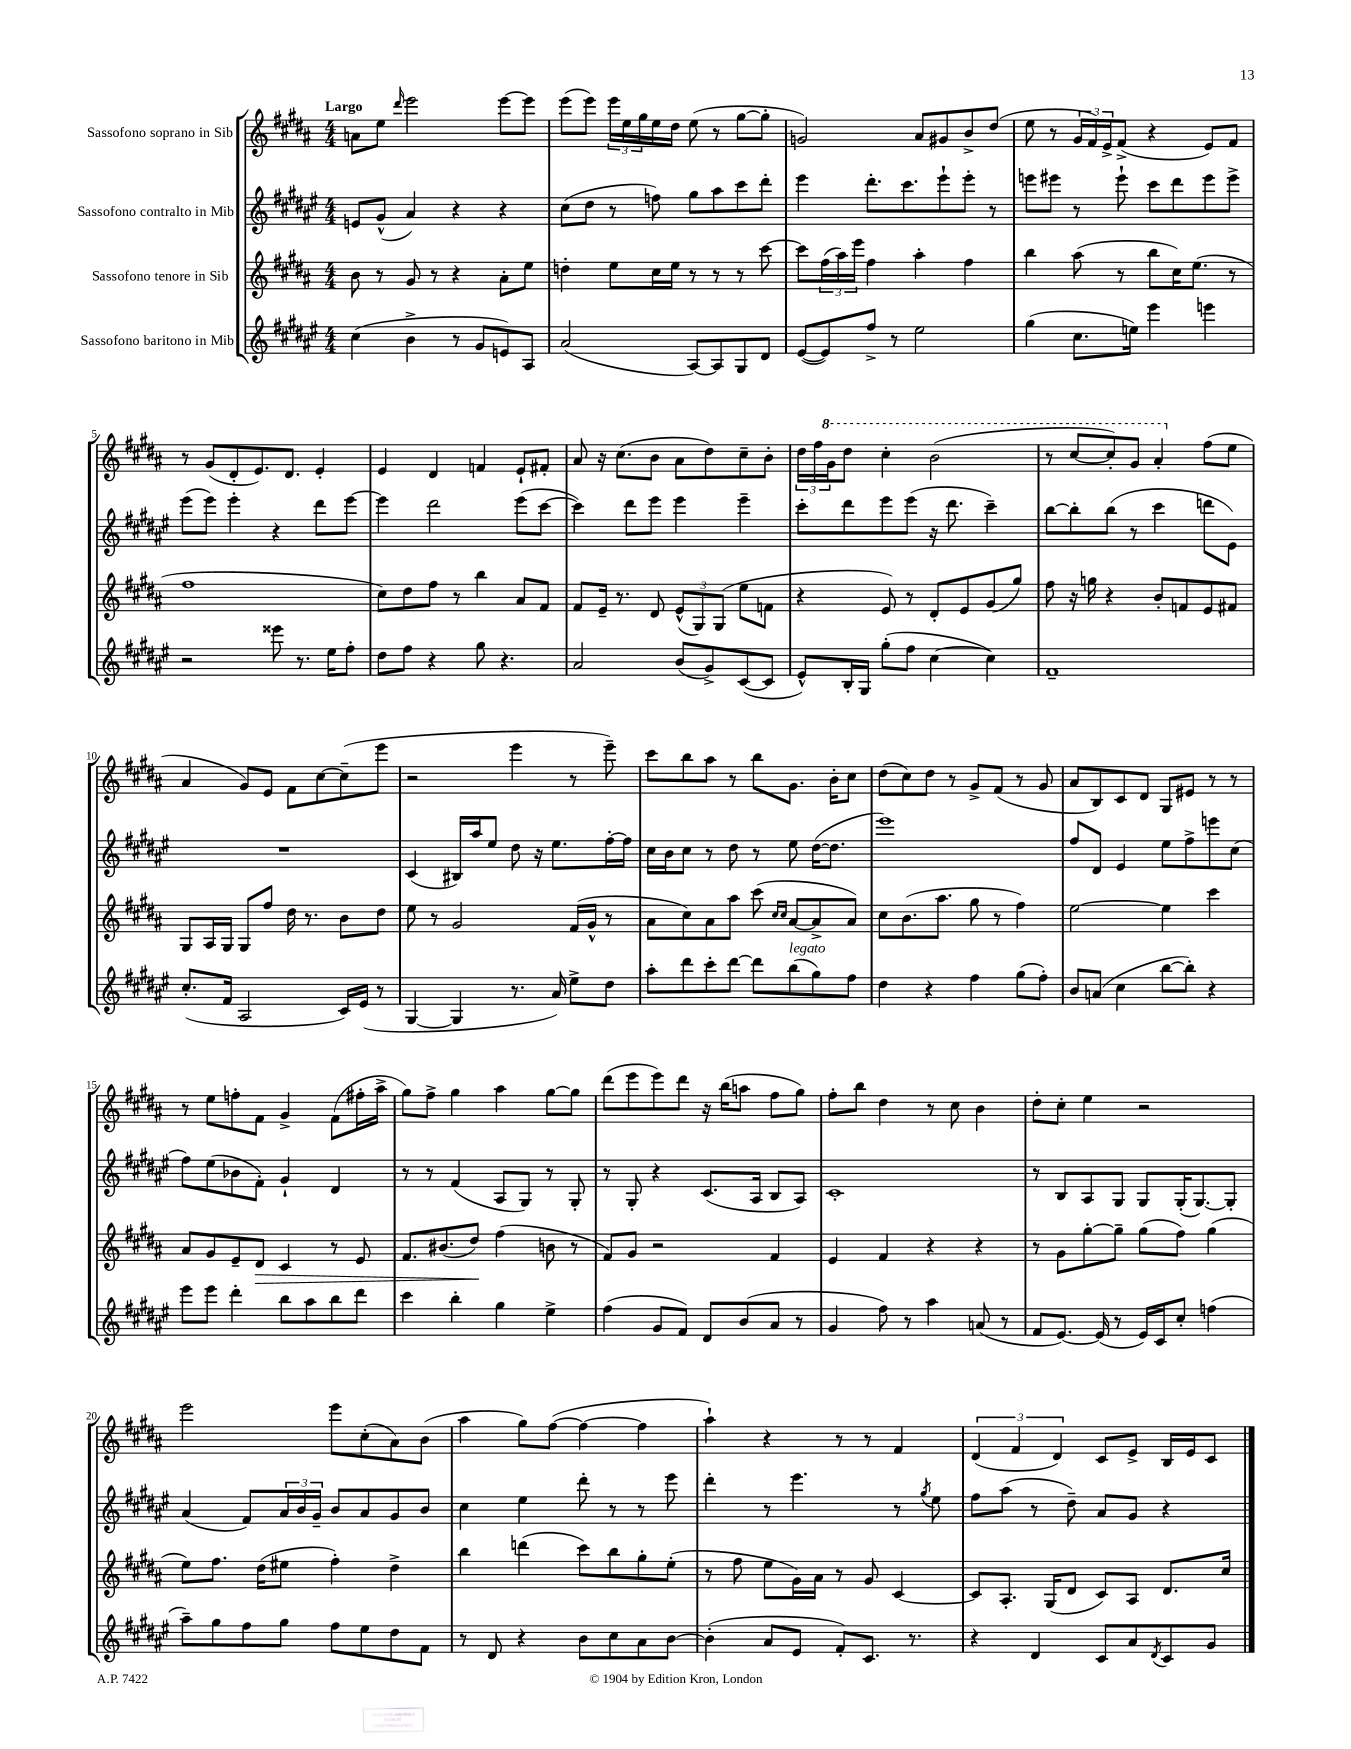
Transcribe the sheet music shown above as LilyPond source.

<<
\new StaffGroup <<
\new Staff = "s0" \with { instrumentName = "Sassofono soprano in Sib" } {
    \clef treble \key b \major \numericTimeSignature \time 4/4 \tempo "Largo"
    a'8 e''8 \grace { dis'''16 } e'''2 e'''8~ e'''8 |
    e'''8( e'''8) \tuplet 3/2 { e'''16 e''16 gis''16 } e''16 dis''16 e''8( r8 gis''8~ gis''8-. |
    g'2) ais'8 gis'8 b'8-> dis''8( |
    e''8 r8 \tuplet 3/2 { gis'16 fis'16) e'16-> } fis'8->( r4 e'8) fis'8 |
    r8 gis'8( dis'8-. e'8.) dis'8. e'4-. |
    e'4 dis'4 f'4 e'8-! fis'8-. |
    ais'8 r16 cis''8.( b'8 ais'8 dis''8) cis''8-- b'8-. |
    \tuplet 3/2 { dis''16 fis''16 \ottava #1 gis''16 } dis'''8 cis'''4-. b''2( |
    r8 cis'''8~ cis'''8-.) gis''8 ais''4-. \ottava #0 fis''8( e''8 |
    ais'4 gis'8) e'8 fis'8 cis''8~ cis''8--( e'''8 |
    r2 e'''4 r8 e'''8--) |
    cis'''8 b''8 ais''8 r8 b''8 gis'8. b'16-. cis''8 |
    dis''8( cis''8) dis''8 r8 gis'8-> fis'8( r8 gis'8 |
    ais'8 b8) cis'8 dis'8 gis8 eis'8 r8 r8 |
    r8 e''8 f''8-. fis'8 gis'4-> fis'8( fis''16-. ais''16-> |
    gis''8) fis''8-> gis''4 ais''4 gis''8~ gis''8 |
    dis'''8( e'''8 e'''8) dis'''8 r16 b''16( a''8 fis''8 gis''8) |
    fis''8-. b''8 dis''4 r8 cis''8 b'4 |
    dis''8-. cis''8-. e''4 r2 |
    e'''2 e'''8 cis''8-.( ais'8) b'8( |
    ais''4 gis''8) fis''8~( fis''4~ fis''4 |
    ais''4-!) r4 r8 r8 fis'4 |
    \tuplet 3/2 { dis'4( fis'4 dis'4) } cis'8 e'8-> b16 e'16 cis'8 \bar "|." |
}
\new Staff = "s1" \with { instrumentName = "Sassofono contralto in Mib" } {
    \clef treble \key fis \major \numericTimeSignature \time 4/4
    e'8 gis'8-^( ais'4) r4 r4 |
    cis''8( dis''8 r8 f''8) gis''8 ais''8 cis'''8 dis'''8-. |
    eis'''4 dis'''8.-. cis'''8. eis'''8-! eis'''8-. r8 |
    e'''8 eis'''8 r8 eis'''8-! cis'''8 dis'''8 eis'''8 eis'''8-> |
    eis'''8( eis'''8) eis'''4-. r4 dis'''8 eis'''8~ |
    eis'''4 dis'''2 eis'''8( cis'''8~ |
    cis'''4) dis'''8 eis'''8 eis'''4 eis'''4-- |
    cis'''8-. dis'''8 eis'''8 eis'''8( r16 dis'''8. cis'''4--) |
    b''8~ b''8-. b''8( r8 cis'''4 d'''8 eis'8) |
    R1 |
    cis'4( bis16) ais''16 eis''8 dis''8 r16 eis''8. fis''16~-. fis''16 |
    cis''16 b'16 cis''8 r8 dis''8 r8 eis''8 dis''16~( dis''8. |
    eis'''1) |
    fis''8 dis'8 eis'4 eis''8 fis''8-> e'''8 cis''8( |
    fis''8) eis''8( bes'8 fis'8-.) gis'4-! dis'4 |
    r8 r8 fis'4( ais8 gis8) r8 gis8-. |
    r8 gis8-. r4 cis'8.( ais16 b8 ais8) |
    cis'1-. |
    r8 b8 ais8 gis8 gis8 gis16-.( gis8.~) gis8-. |
    ais'4( fis'8) \tuplet 3/2 { ais'16 b'16 gis'16-- } b'8 ais'8 gis'8 b'8 |
    cis''4 eis''4 dis'''8-. r8 r8 eis'''8 |
    dis'''4-. r8 eis'''4. r8 \acciaccatura { gis''8 } eis''8 |
    fis''8 ais''8( r8 dis''8--) ais'8 gis'8 r4 \bar "|." |
}
\new Staff = "s2" \with { instrumentName = "Sassofono tenore in Sib" } {
    \clef treble \key b \major \numericTimeSignature \time 4/4
    b'8 r8 gis'8 r8 r4 ais'8-. e''8 |
    d''4-. e''8 cis''16 e''16 r8 r8 r8 cis'''8~ |
    cis'''8 \tuplet 3/2 { fis''16( ais''16) e'''16 } fis''4 ais''4-. fis''4 |
    b''4 ais''8( r8 b''8 cis''16) e''8.( r8 |
    fis''1 |
    cis''8) dis''8 fis''8 r8 b''4 ais'8 fis'8 |
    fis'8 e'16-- r8. dis'8 \tuplet 3/2 { e'8-^( gis8) gis8( } e''8 f'8 |
    r4 e'8) r8 dis'8-. e'8 gis'8( gis''8) |
    fis''8 r16 g''16 r4 b'8-. f'8 e'8 fis'8 |
    gis8 ais16 gis16 gis8 fis''8 dis''16 r8. b'8 dis''8 |
    e''8 r8 gis'2 fis'16( gis'16-^ r8 |
    ais'8 cis''8) ais'8 ais''8 cis'''8( \grace { cis''16 cis''16 } ais'8~ ais'8-> ais'8) |
    cis''8 b'8.( ais''8. gis''8 r8 fis''4) |
    e''2~ e''4 cis'''4 |
    ais'8 gis'8 e'8-- dis'8\> cis'4 r8 e'8 |
    fis'8. bis'8.( dis''8\!) fis''4( b'8 r8 |
    fis'8) gis'8 r2 fis'4 |
    e'4 fis'4 r4 r4 |
    r8 gis'8 gis''8~-. gis''8-- gis''8( fis''8) gis''4( |
    e''8) fis''8. dis''16( eis''8 fis''4-.) dis''4-> |
    b''4 d'''4( cis'''8) b''8 gis''8-. e''8-.( |
    r8 fis''8 e''8 gis'16) ais'16 r8 gis'8 cis'4~ |
    cis'8 ais8.-. gis16( dis'8 cis'8) ais8 dis'8. cis''16 \bar "|." |
}
\new Staff = "s3" \with { instrumentName = "Sassofono baritono in Mib" } {
    \clef treble \key fis \major \numericTimeSignature \time 4/4
    cis''4( b'4-> r8 gis'8 e'8) ais8 |
    ais'2( ais8~) ais8 gis8 dis'8 |
    eis'8~( eis'8) fis''8-> r8 eis''2 |
    gis''4( cis''8. e''16) eis'''4 e'''4 |
    r2 eisis'''8 r8. eis''16 fis''8-. |
    dis''8 fis''8 r4 gis''8 r4. |
    ais'2 b'8( gis'8->) cis'8~( cis'8 |
    eis'8-^) b16-. gis16 gis''8-.( fis''8 cis''4~ cis''4) |
    fis'1-- |
    cis''8.-.( fis'16 ais2 cis'16) eis'16( r8 |
    gis4~ gis4 r8. ais'16) eis''8-> dis''8 |
    ais''8-. dis'''8 cis'''8-. dis'''8~ dis'''8 b''8^\markup { \italic "legato" }( gis''8) fis''8 |
    dis''4 r4 fis''4 gis''8( fis''8-.) |
    b'8 a'8( cis''4 b''8~ b''8-.) r4 |
    eis'''8 eis'''8 dis'''4-. b''8 ais''8 b''8 dis'''8 |
    cis'''4 b''4-. gis''4 eis''4-> |
    fis''4( gis'8 fis'8) dis'8 b'8( ais'8 r8 |
    gis'4 fis''8) r8 ais''4 a'8( r8 |
    fis'8 eis'8.~) eis'16( r8 eis'16) cis'16 cis''8-. f''4( |
    ais''8--) gis''8 fis''8 gis''8 fis''8 eis''8 dis''8 fis'8 |
    r8 dis'8 r4 b'8 cis''8 ais'8 b'8~ |
    b'4-.( ais'8 eis'8 fis'8-.) cis'8. r8. |
    r4 dis'4 cis'8 ais'8 \acciaccatura { dis'8 } cis'8 gis'8 \bar "|." |
}
>>
>>
